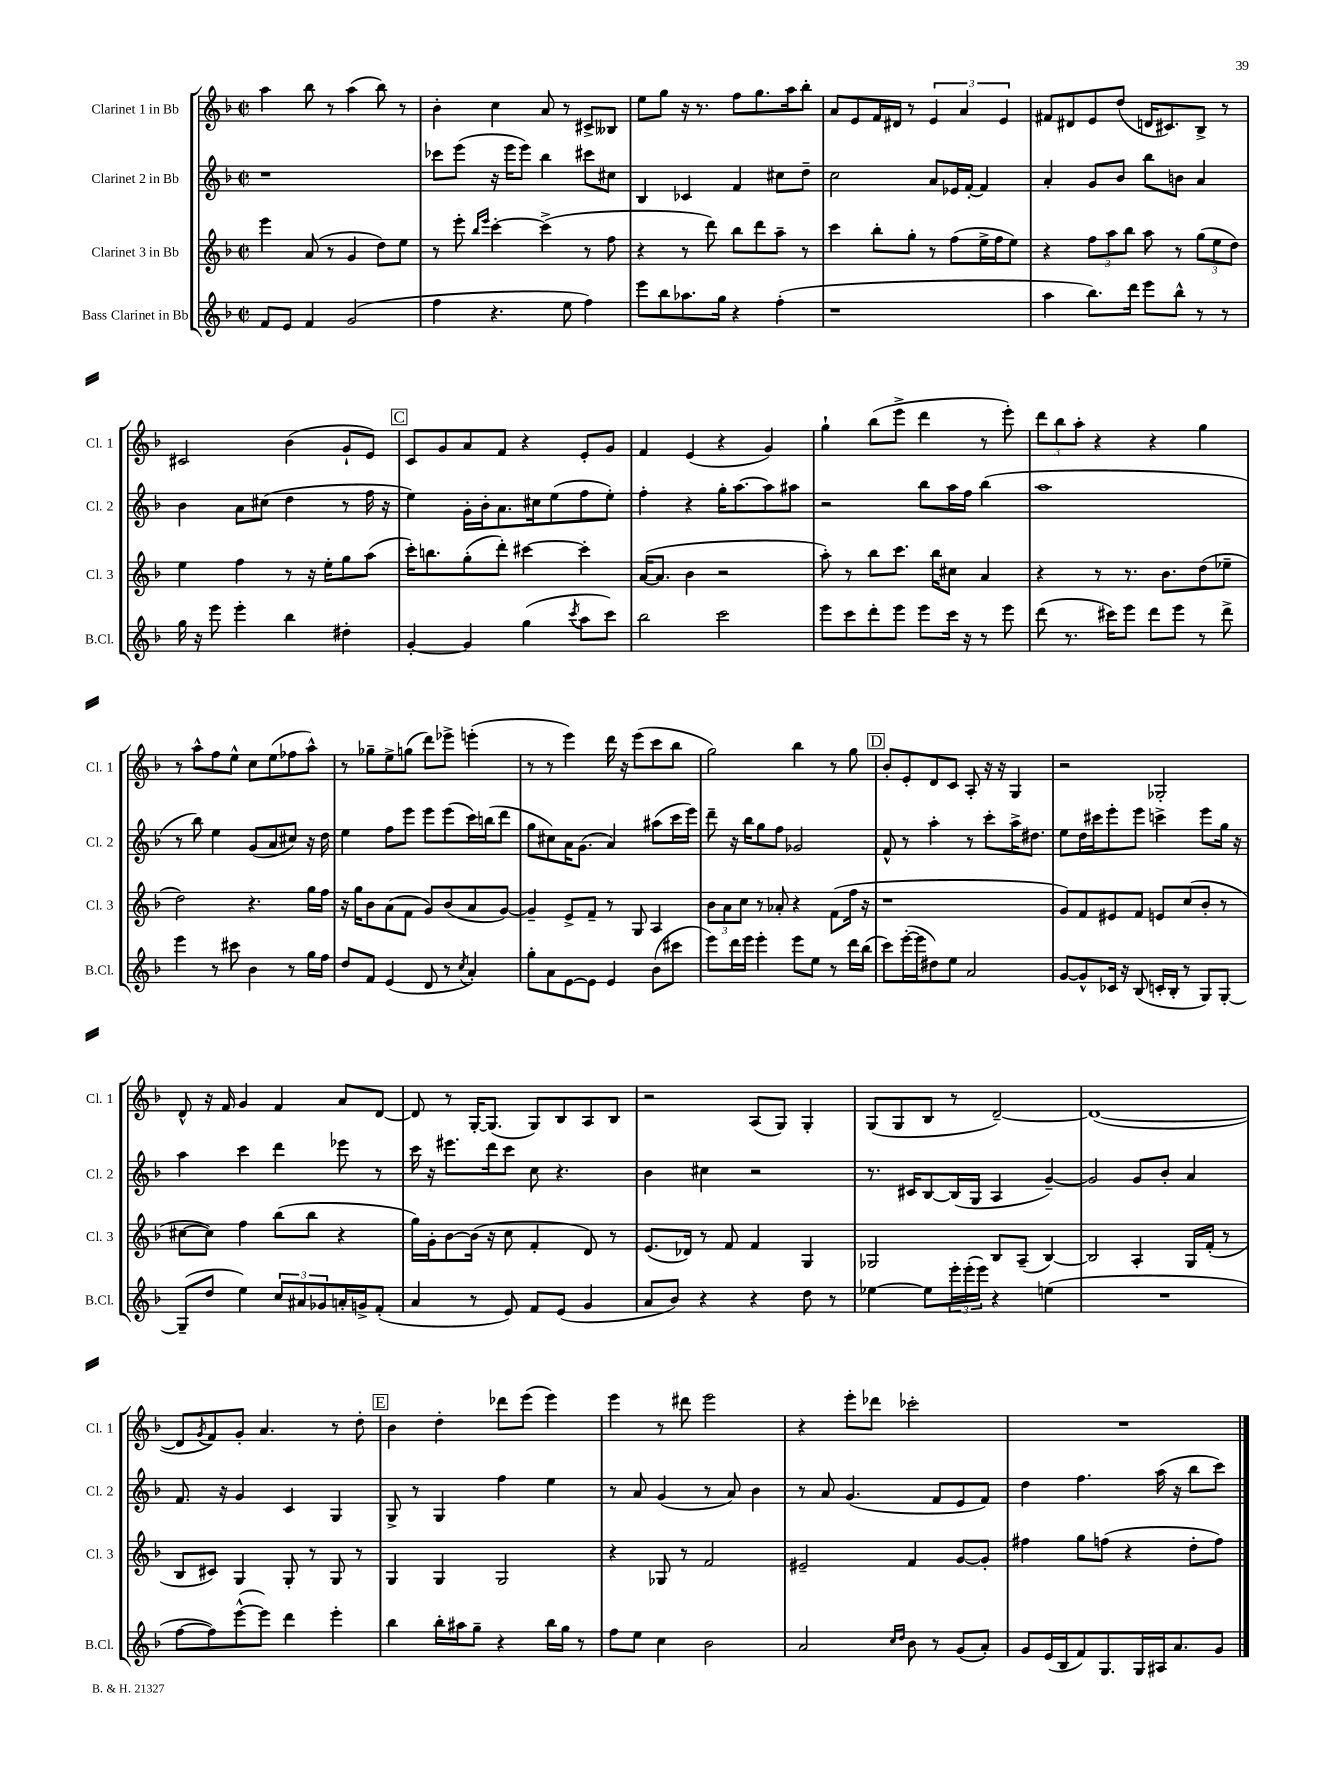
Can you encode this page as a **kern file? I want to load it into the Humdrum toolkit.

**kern	**kern	**kern	**kern
*staff4	*staff3	*staff2	*staff1
*clefG2	*clefG2	*clefG2	*clefG2
*k[b-]	*k[b-]	*k[b-]	*k[b-]
*M2/2	*M2/2	*M2/2	*M2/2
*met(c|)	*met(c|)	*met(c|)	*met(c|)
8f	4eee	1r	4aa
8e	.	.	.
4f	(8a	.	8bb-
.	8r	.	8r
(2g	4g	.	(4aa
.	8dd)	.	8bb-)
.	8ee	.	8r
=	=	=	=
4ff	8r	8ccc-	4b-'
.	8eee'	(8eee	.
.	16qqbb-	.	.
.	16qqeee	.	.
4.r	[4ccc'	16r	4cc
.	.	16eee	.
.	.	8eee)	.
.	(4ccc^]	4bb-	8a
8ee	.	.	8r
4ff)	8r	8ccc#	8c#^
.	8ff	8cc#	8B--
=	=	=	=
8eee	4r	4B-	8ee
8bb-	.	.	8gg
8.aa-	8r	4c-	16r
.	.	.	8.r
.	8ddd)	.	.
16gg	.	.	.
4r	8bb-	4f	8ff
.	8ddd	.	8.gg
(4ff'	8aa~	8cc#	.
.	.	.	16aa
.	8r	8dd~	8bb-'
=	=	=	=
1r	4ccc	2cc	8a
.	.	.	8e
.	8bb-'	.	16f
.	.	.	16d#
.	8gg'	.	8r
.	8r	8a	6e
.	(8ff	16e-	.
.	.	.	6a
.	.	[16f'	.
.	16ee^	4f]	.
.	16ff	.	.
.	.	.	6e
.	8ee)	.	.
=	=	=	=
4aa	4r	4a'	8f#
.	.	.	8d#
8.bb-)	12ff	8g	8e
.	12aa	.	.
.	.	8b-	(8dd
.	12bb-	.	.
16ddd	.	.	.
8eee	8aa	8bb-	16d
.	.	.	8.c#)
8bb-^^	8r	8b	.
8r	(12gg	4a	8B-^
.	12ee	.	.
8r	.	.	8r
.	12dd)	.	.
=	=	=	=
16gg	4ee	4b-	2c#
16r	.	.	.
8eee	.	.	.
4eee'	4ff	8a	.
.	.	(8cc#	.
4bb-	8r	4dd	(4b-
.	16r	.	.
.	16ee'	.	.
4dd#'	8gg	8r	8g`
.	(8aa	16ff	8e)
.	.	16r	.
=	=	=	=
[4g'	16ccc')	4ee)	8c
.	8.bb	.	.
.	.	.	8g
4g]	(8gg'	16g'	8a
.	.	16b-'	.
.	8ddd')	8.a	8f
(4gg	[4ccc#	.	4r
.	.	16cc#	.
.	.	(8ee	.
8qccc	.	.	.
8aa	4ccc#']	8ff	8e'
8ccc)	.	8ee')	8g
=	=	=	=
2bb-	([16a	4ff'	4f
.	8.a]	.	.
.	4b-	4r	(4e
2ccc	2r	16gg'	4r
.	.	[8.aa	.
.	.	8aa]	4g)
.	.	8aa#	.
=	=	=	=
8eee	8aa')	2r	4gg`
8ccc	8r	.	.
8ddd'	8bb-	.	(8bb-
8eee	8.ccc	.	8eee^
8eee	.	8bb-	4ddd
.	16bb-	.	.
16ccc	8cc#	16aa	.
16r	.	16ff	.
8r	4a	(4bb-	8r
8eee	.	.	8eee')
=	=	=	=
(8ddd	4r	1aa	12ddd
.	.	.	12bb-
8.r	.	.	.
.	.	.	12aa'
.	8r	.	4r
16ccc#)	.	.	.
8eee	8.r	.	.
8ddd	.	.	4r
.	8.b-	.	.
8eee	.	.	.
8r	(8dd	.	4gg
8ddd^	8ee-~	.	.
=	=	=	=
4eee	2dd)	8r	8r
.	.	8bb-)	8aa^^
8r	.	4ee	8ff
8ccc#	.	.	8ee^^
4b-	4.r	(8g	8cc
.	.	8a	(8ee
8r	.	8cc#)	8ff-
16gg	16gg	16r	8aa^^)
16ff	16ff	16dd	.
=	=	=	=
8dd	16r	4ee	8r
.	16gg	.	.
8f	8b-	.	8gg-~
(4e	(8a	8ff	8ee^
.	8f	8eee	(8gg
8d	8g)	8eee	8ddd)
8r	(8b-	(8eee	8eee-^
8qcc	.	.	.
4a')	8a	16ccc)	(4eee'
.	.	(16bb	.
.	[8g)	8ddd	.
=	=	=	=
8gg'	4g~]	8gg	8r
8a	.	8cc#)	8r
[8e	8e^	16a	4eee)
.	.	(8.g	.
8e]	8f~	.	.
4e	8r	4a)	16ddd
.	.	.	16r
.	8G	.	(8eee
(8b-	4A	(8aa#	8ccc
8ccc#	.	16ccc	8bb-
.	.	16eee)	.
=	=	=	=
8eee)	12b-	8ddd~	2gg)
.	12a	.	.
16ddd	.	16r	.
.	12cc	.	.
16eee	.	16bb-	.
4eee'	8r	8gg	.
.	8a-'	8ff	.
8eee	4r	2g-	4bb-
8ee	.	.	.
8r	(8f	.	8r
16ddd	16ff	.	8gg
(16bb-	16r	.	.
=	=	=	=
8ccc)	1r	8f^^	8b-'
([16eee'	.	8r	8e'
16eee]	.	.	.
8dd#)	.	4aa'	8d
8ee	.	.	8c
2a	.	8r	8A'
.	.	8ccc'	16r
.	.	.	16r
.	.	16aa^	4G
.	.	8.dd#	.
=	=	=	=
[8g	8g)	8ee	2r
8g^^]	8f	16dd	.
.	.	16ccc#	.
16c-	8e#	8eee'	.
16r	.	.	.
(8B-	8f	8eee	.
16c'	8e	4ccc^	2G-'
16B-'	.	.	.
8r	(8cc	.	.
8G)	8b-'	8eee	.
[8G'	8r	16gg	.
.	.	16r	.
=	=	=	=
(8G~]	[8cc#	4aa	8d^^
8dd	8cc#])	.	16r
.	.	.	16f
4ee)	4ff	4ccc	4g
12cc	(8bb-	4ddd	4f
12a#	.	.	.
.	8bb-	.	.
12g-	.	.	.
16a'	4r	8eee-	8a
16g^	.	.	.
(8f'	.	8r	[8d
=	=	=	=
4a	16gg)	16ccc	8d]
.	16g'	16r	.
.	[8b-	8.eee#	8r
8r	(16b-]	.	[16G'
.	16r	16ddd	(8.G]
8e)	8cc	8ccc	.
8f	4f'	8cc	8G)
(8e	.	4.r	8B-
4g	8d)	.	8A
.	8r	.	8B-
=	=	=	=
8a	(8.e	4b-	2r
8b-)	.	.	.
.	16d-)	.	.
4r	8r	4cc#	.
.	8f	.	.
4r	4f	2r	(8A
.	.	.	8G)
8dd	4G	.	4G'
8r	.	.	.
=	=	=	=
[4ee-	2G-	8.r	(8G
.	.	.	8G
.	.	16c#	.
8ee-]	.	[8B-	8B-
24eee'	.	(16B-]	8r
(24eee'	.	.	.
.	.	16G	.
24eee)	.	.	.
4r	8B-	4A	[2d~)
.	(8A~	.	.
(4ee	[4B-)	[4g~)	.
=	=	=	=
1r	2B-]	2g]	(1d_
.	4A'	8g	.
.	.	8b-'	.
.	16G	4a	.
.	(16f'	.	.
.	8r	.	.
=	=	=	=
[8ff	8B-	8.f	8d]
.	.	.	8qg
8ff])	8c#)	.	8f)
.	.	16r	.
([8eee^^	4G	4g	8g'
8eee])	.	.	4.a
4ddd	8G'	4c	.
.	8r	.	.
4eee'	8G	4G	8r
.	8r	.	8dd'
=	=	=	=
4bb-	4G	8G^	4b-
.	.	8r	.
16bb-'	4G	4G	4dd'
16aa#	.	.	.
8gg~	.	.	.
4r	2G	4ff	8ddd-
.	.	.	(8eee
16bb-	.	4ee	4eee)
16gg	.	.	.
8r	.	.	.
=	=	=	=
8ff	4r	8r	4eee
8ee	.	8a	.
4cc	8G-	(4g	8r
.	8r	.	8ddd#
2b-	2f	8r	2eee
.	.	8a)	.
.	.	4b-	.
=	=	=	=
2a	2e#~	8r	4r
.	.	8a	.
.	.	(4.g	8eee'
.	.	.	8ddd-
16qqcc	.	.	.
16qqdd	.	.	.
8b-	4f	.	2ccc-'
8r	.	8f	.
(8g	[8g	8e	.
8a')	8g']	8f)	.
=	=	=	=
8g	4ff#	4dd	1r
(16e	.	.	.
16B-	.	.	.
8f)	8gg	4.ff	.
8.G	(8ff	.	.
.	4r	.	.
16G	.	.	.
16A#	.	(16aa	.
8.a	.	16r	.
.	8dd'	8bb-	.
8g	8ff)	8ccc)	.
==	==	==	==
*-	*-	*-	*-
